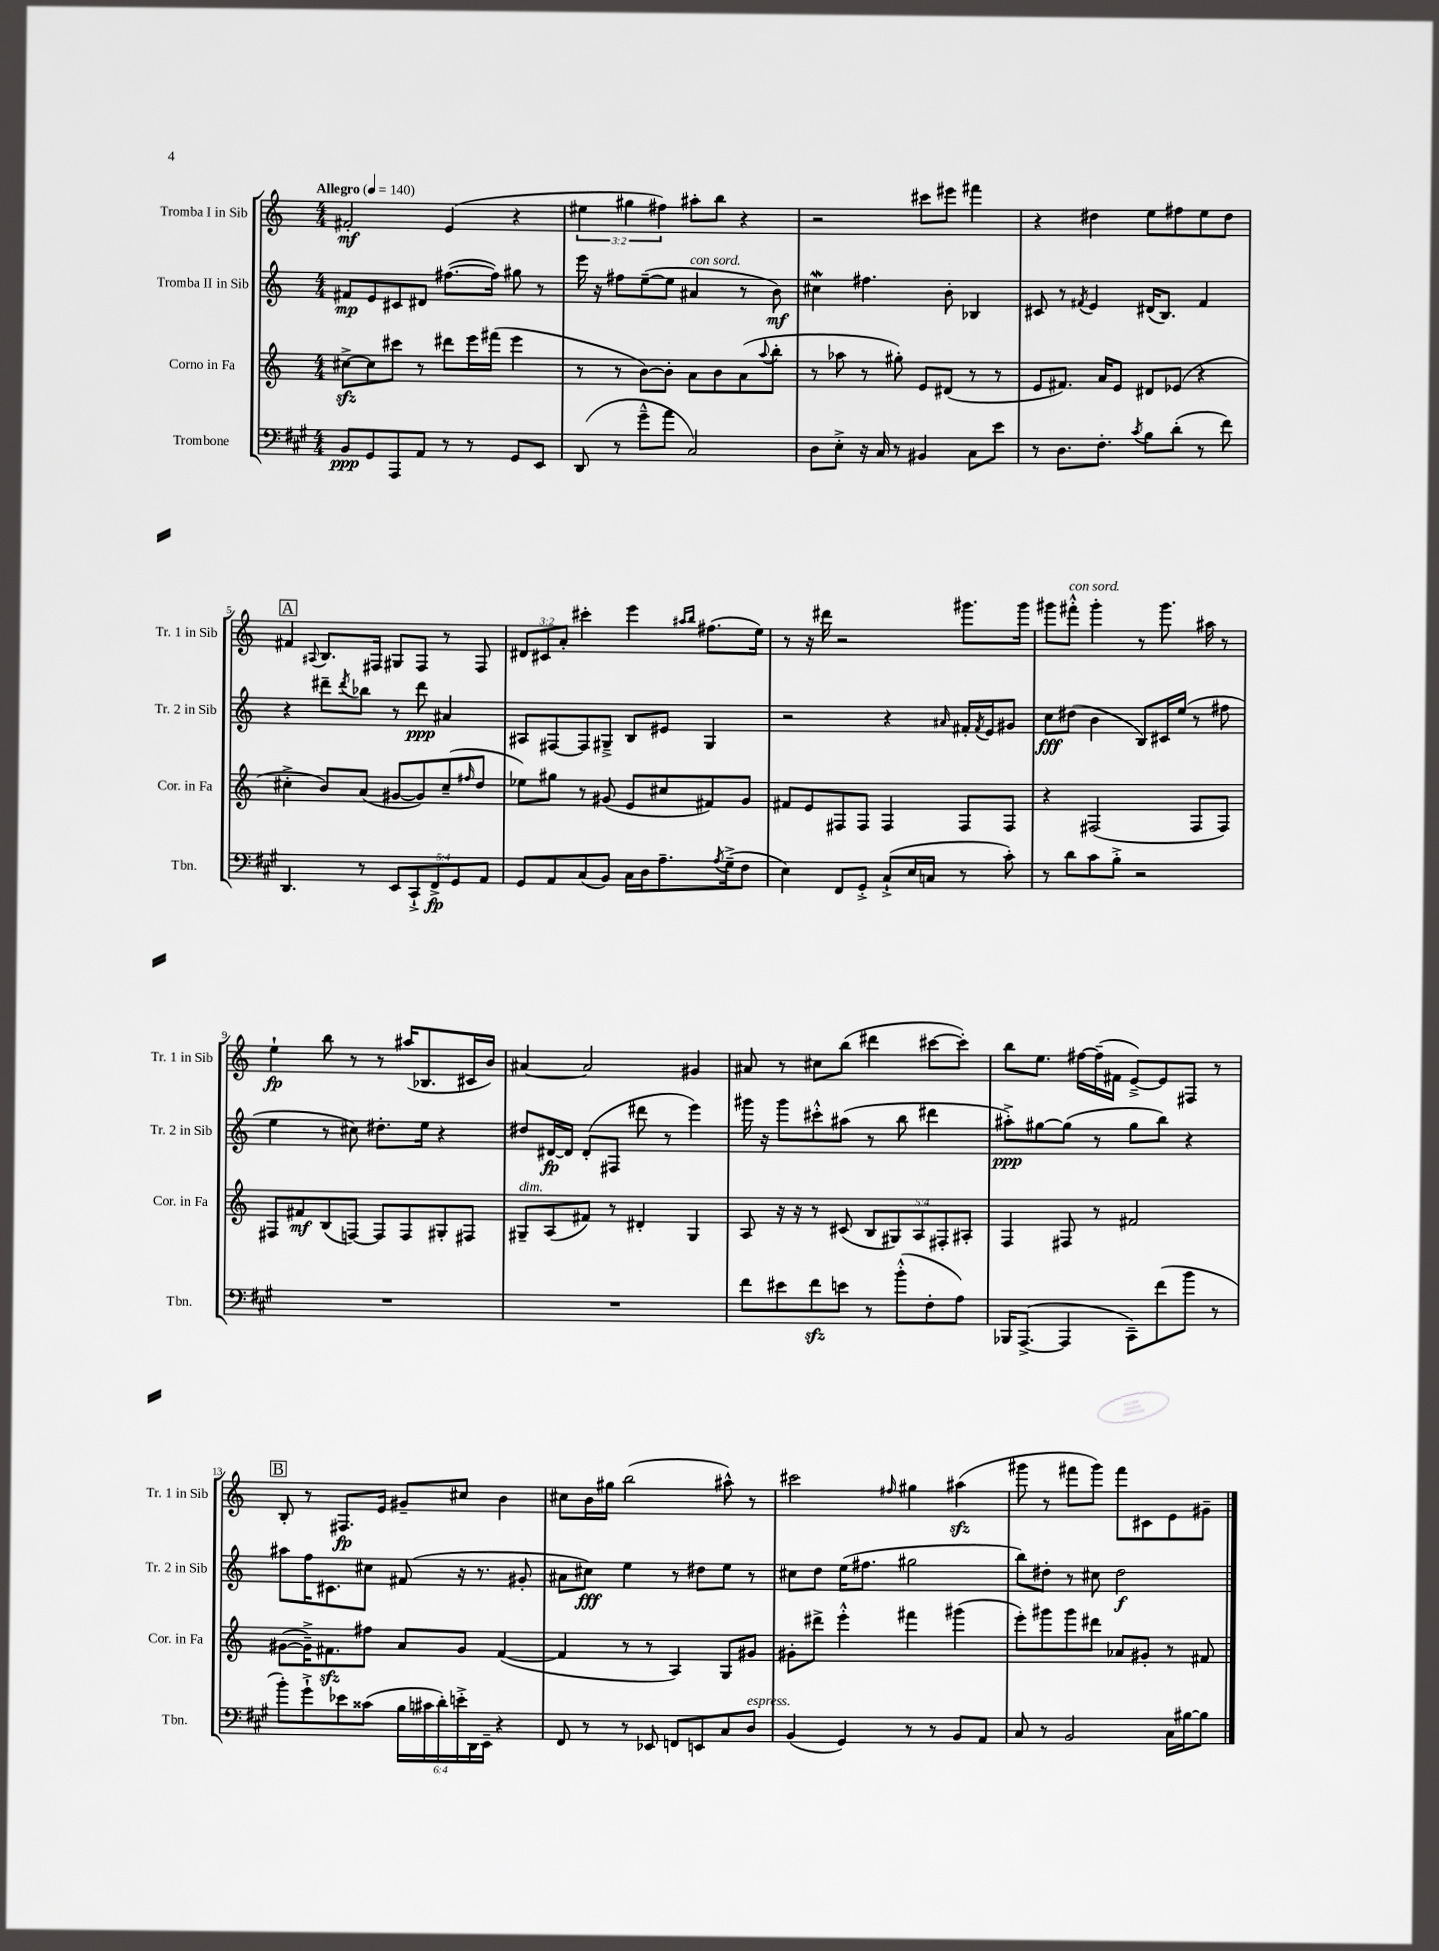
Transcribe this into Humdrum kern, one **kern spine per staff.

**kern	**kern	**kern	**kern
*staff4	*staff3	*staff2	*staff1
*clefF4	*clefG2	*clefG2	*clefG2
*k[f#c#g#]	*k[]	*k[]	*k[]
*M4/4	*M4/4	*M4/4	*M4/4
*MM140	*MM140	*MM140	*MM140
8BB	[8cc#^	8f#	2f#'
8GG#	8cc#]	8e	.
8AAA	8ccc#	8c#	.
8AA	8r	8d#	.
8r	8ddd#	([8.ff#	(4e
8r	16eee	.	.
.	(16fff#	16ff#])	.
8GG#	4eee	8gg#	4r
8EE	.	8r	.
=	=	=	=
(8DD	8r	16eee	6ee#
.	.	16r	.
8r	8r	8ff#	.
.	.	.	6gg#
8g#~^^	[8b)	([8ee~	.
.	.	.	6ff#)
8a	8b']	8ee]	.
2C#)	8a	4a#	8aa#'
.	8b	.	8bb
.	(8a	8r	4r
.	8qqaa	.	.
.	8bb'	8b)	.
=	=	=	=
8D	8r	4cc#	2r
8E'^	8aa-	.	.
16r	8r	4.ff#	.
16C#	.	.	.
8r	8gg#')	.	.
4BB#	8e	.	8ccc#
.	(8d#	8b'	8eee#
8C#	8r	4B-	4fff#
8e	8r	.	.
=	=	=	=
8r	8e	8c#	4r
8.D	8.f#)	8r	.
.	.	8qf#	.
.	.	4e	4dd#
8.F#'	16a	.	.
.	8e	.	.
8qc#	.	.	.
8B	8d#	(16d#	8ee
.	.	8.B)	.
(8d'	(8e-	.	8ff#
8r	4r	4f#	8ee
8f#)	.	.	8dd#
=	=	=	=
4.DD	4cc#'^	4r	4f#
.	.	.	8qqA#
.	8b)	8ddd#~	8.B
.	.	8qddd#	.
8r	(8a	8bb-	.
.	.	.	16F#
10EE	[8g#	8r	8G#
10CC#`^	.	.	.
.	8g#])	8ddd#	8F#
10FF#^	.	.	.
.	(8cc#~	4a#	8r
10GG#	.	.	.
.	16qqff#	.	.
.	8dd	.	8F#
10AA	.	.	.
=	=	=	=
8GG#	8ee-)	8A#	12d#
.	.	.	12c#
8AA	8gg#	[8F#	.
.	.	.	12a'
(8C#	8r	8F#]	4ccc#'
8BB)	(8g#	8G#~^	.
16C#	8e	8B	4eee
16D	.	.	.
8.A~	8cc#	8e#	.
.	.	.	16qqaa#
.	.	.	16qqbb
.	8f#)	4G#	(8.ff#
8qA	.	.	.
(16G#~^	.	.	.
8F#	8g#	.	.
.	.	.	16ee)
=	=	=	=
4E)	8f#	2r	8r
.	8e	.	16r
.	.	.	16ddd#
8FF#	8F#	.	2r
8GG#'^	8F#	.	.
(8C#`^	4F#	4r	.
16E	.	.	.
16C	.	.	.
.	.	16qqa#	.
8r	8F#	16f#'	8.ggg#
.	.	8qf#	.
.	.	16e	.
8c#')	8F#	8g#	.
.	.	.	16ggg#
=	=	=	=
8r	4r	8cc	8ggg#
8d	.	(8dd#	8fff#'^^
8c#	(2F#	4b	4ggg#'
8B'^	.	.	.
2r	.	8B)	8r
.	.	16c#	8.ggg#
.	.	(16ee	.
.	8F#	8r	.
.	.	.	16aa#
.	8F#)	8ff#	8r
=	=	=	=
1r	8F#	4ee	4ee`
.	8f#	.	.
.	(8B	8r	8bb
.	[8F)	8cc#)	8r
.	8F]	8.dd#'	8r
.	8F	.	(16aa#
.	.	16ee	8.B-
.	8G#'	4r	.
.	8F#	.	16c#
.	.	.	16b)
=	=	=	=
1r	8G#~	8dd#	[4a#
.	(8A	[16d#	.
.	.	16d#]	.
.	8f#)	(8d#'	2a#]
.	8r	8F#	.
.	4d#'	8ddd#	.
.	.	8r	.
.	4G#	4eee)	4g#
=	=	=	=
8f#	8A	16ggg#	8a#
.	.	16r	.
8e#	16r	8ggg#	8r
.	16r	.	.
8f#	8r	8ccc#'^^	8cc#
8e	(8c#	(8aa#	(8bb
8r	10B	8r	4ddd#
.	10G#)	.	.
(8b'^^	.	8bb	.
.	10A	.	.
8F#'	.	4ddd#	[8ccc#
.	10F#'	.	.
8A)	.	.	8ccc#'])
.	10A#'	.	.
=	=	=	=
16BBB-	4F	8aa#'^)	8bb
([8.AAA^	.	.	.
.	.	[8gg#	8.ee
4AAA]	8F#	(8gg#]	.
.	.	.	[16ff#
.	8r	8r	(16ff#~]
.	.	.	16f#
8CC#~)	2f#	8gg#	[8e~^)
(8f#	.	8bb)	8e]
8b	.	4r	8F#
8r	.	.	8r
=	=	=	=
8b')	([8g#	8aa#	8B'
8g#`^	16g#~^])	16ff	8r
.	8.f#	8.c#	.
8e-	.	.	8.F#
(8c##	8ff#	8cc#	.
.	.	.	16e
24B	8a	(8f#	8g#~
24c#	.	.	.
24d')	.	.	.
24e'^	8g#	16r	8cc#
24DD	.	.	.
.	.	8.r	.
24EE~	.	.	.
4r	([4f#	.	4b
.	.	8g#'	.
=	=	=	=
8FF#	4f#]	8a#	8cc#
8r	.	8cc#)	16b
.	.	.	16gg#
8r	8r	4ee	(2bb
8EE-	8r	.	.
8FF	4A)	8r	.
8EE	.	8dd#	.
8C#	8G	8ee	8aa#^^)
8D	8g#	8r	8r
=	=	=	=
(4BB	8g#'	8cc#	2ccc#
.	8ddd#^	8dd	.
4GG#)	4eee'^^	(16ee	.
.	.	8.ff#	.
.	.	.	16qqff#
8r	4fff#	2gg#	4gg#
8r	.	.	.
8BB	(4ggg#	.	(4aa#
8AA	.	.	.
=	=	=	=
8C#	8eee')	8bb)	8ggg#
8r	8ggg#	8dd#'	8r
2BB	8ggg#	8r	8fff#
.	8ddd#	8cc#	8ggg#)
.	8a-	2dd#	8fff#
.	8g#'	.	8c#
16C#	8r	.	8e
[16B#	.	.	.
8B#]	8f#	.	8g#~
==	==	==	==
*-	*-	*-	*-
